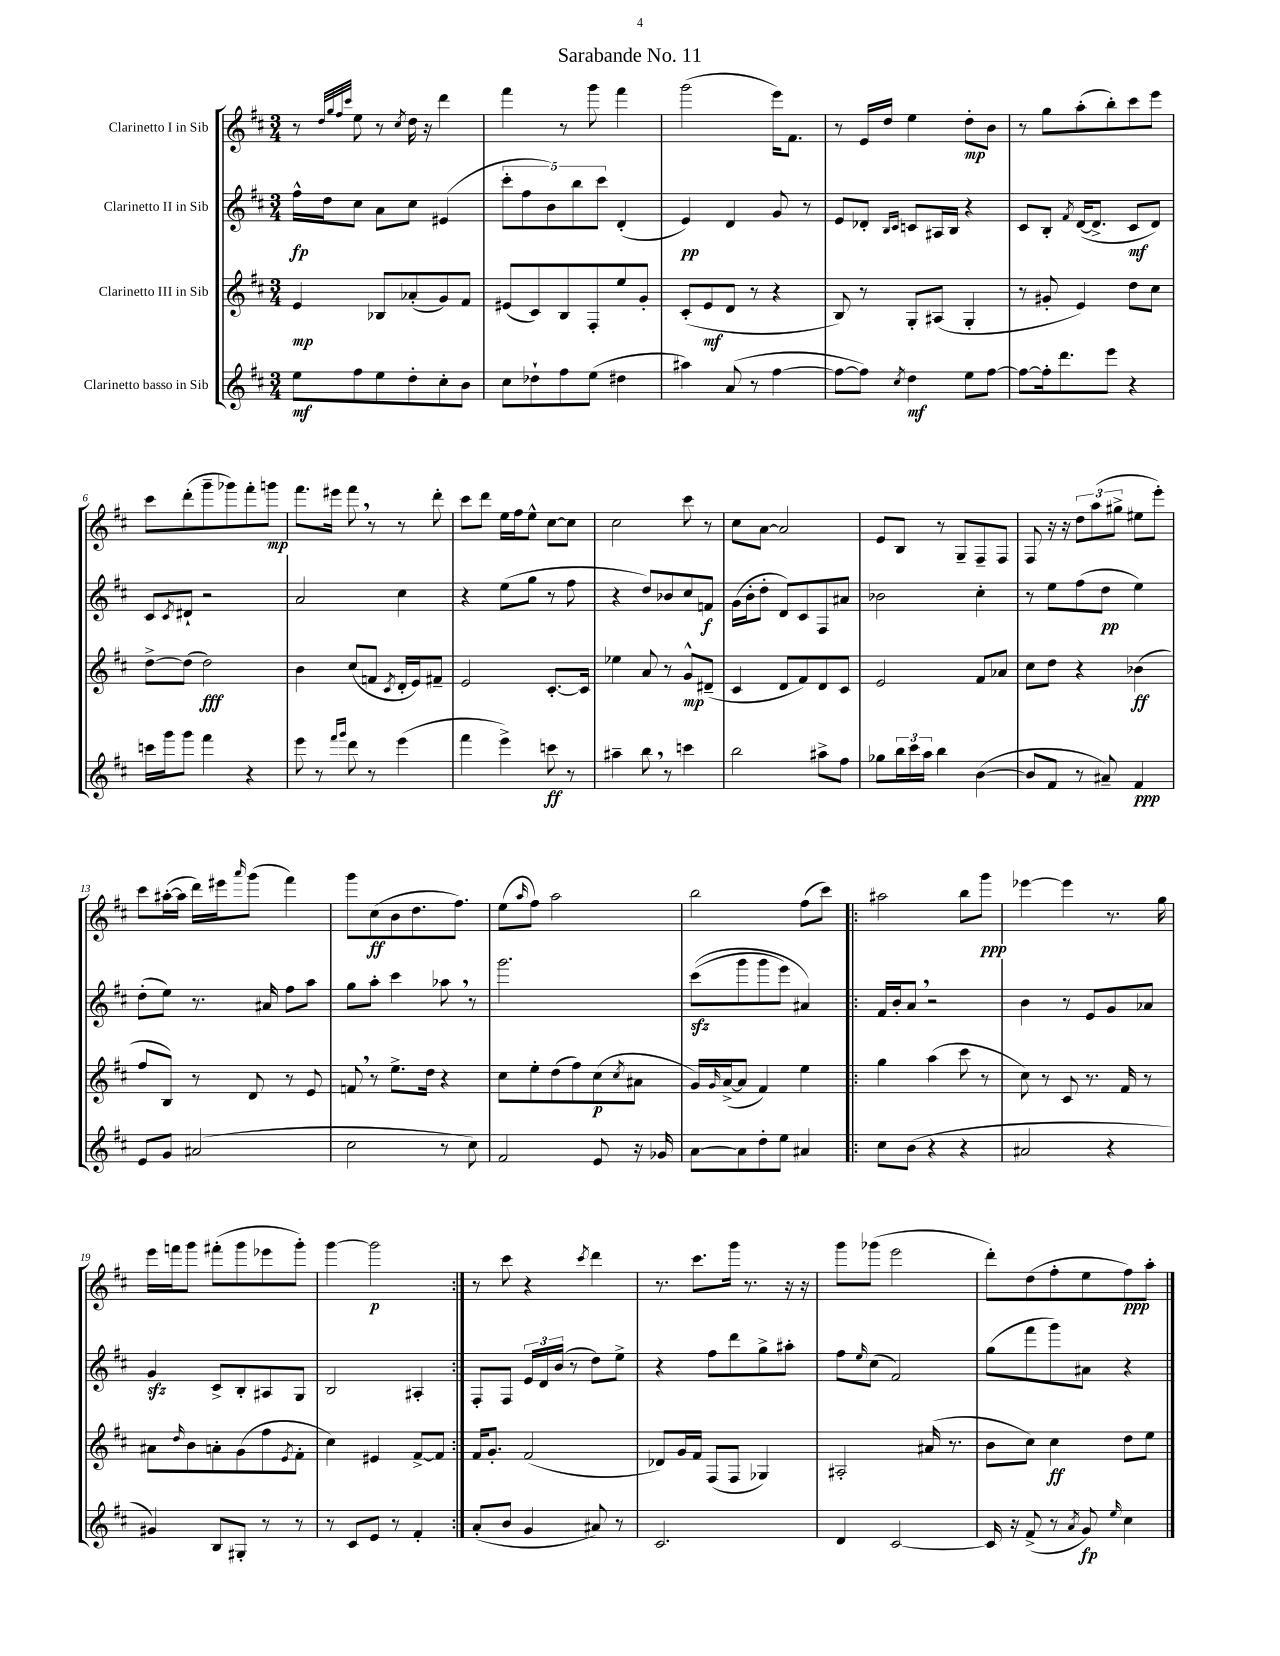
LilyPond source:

\header { title = "Sarabande No. 11" }
<<
\new StaffGroup <<
\new Staff = "s0" \with { instrumentName = "Clarinetto I in Sib" } {
    \clef treble \key d \major \numericTimeSignature \time 3/4
    r8 \grace { d''32 g''32 fis''32 cis'''32 } e''8 r8 \acciaccatura { cis''8 } d''16 r16 d'''4 |
    fis'''4 r8 g'''8 fis'''4 |
    g'''2( e'''16) fis'8. |
    r8 e'16 d''16 e''4 d''8-.\mp b'8 |
    r8 g''8 a''8-.( b''8-.) cis'''8 e'''8 |
    cis'''8 d'''8-.( g'''8-- ges'''8) fis'''8-. g'''8\mp |
    fis'''8. eis'''16 fis'''8 \breathe r8 r8 d'''8-. |
    cis'''8 d'''8 e''16 fis''16 e''8-^ cis''8~ cis''8 |
    cis''2 cis'''8 r8 |
    cis''8 a'8~ a'2 |
    e'8 b8 r8 g8-- fis8-- fis8 |
    fis8 r16 r16 \tuplet 3/2 { d''8 a''8( gis''8-> } eis''8 e'''8-.) |
    cis'''8 ais''16~-.( ais''16 d'''16) eis'''16 \grace { a'''16 } g'''8( fis'''4) |
    g'''8 cis''8\ff( b'8 d''8. fis''8.) |
    e''8( \grace { a''16 } fis''8) a''2 |
    b''2 fis''8( cis'''8) |
    \repeat volta 2 { ais''2 b''8 g'''8\ppp |
    ees'''4~ ees'''4 r8. g''16 |
    e'''16 f'''16 g'''8 fis'''8-.( g'''8 ees'''8 g'''8-.) |
    g'''4~ g'''2\p | }
    r8 cis'''8 r4 \acciaccatura { cis'''8 } d'''4 |
    r8. cis'''8. g'''16 r8. r16 r16 |
    g'''8 ges'''8( e'''2 |
    d'''8-.) d''8( fis''8-. e''8 fis''8\ppp) a''8-. \bar "|." |
}
\new Staff = "s1" \with { instrumentName = "Clarinetto II in Sib" } {
    \clef treble \key d \major \numericTimeSignature \time 3/4
    fis''16-^\fp d''16 cis''8 a'8 cis''8 eis'4( |
    \tuplet 5/4 { cis'''8-. fis''8 b'8) b''8 cis'''8 } d'4-.( |
    e'4\pp) d'4 g'8 r8 |
    e'8 des'8-. \grace { b16 cis'16 } c'8 ais16 b16 r4 |
    cis'8 b8-. \acciaccatura { fis'8 } d'16~( d'8.-> cis'8\mf d'8) |
    cis'8 \acciaccatura { cis'8 } dis'8-! r2 |
    a'2 cis''4 |
    r4 e''8( g''8 r8 fis''8 |
    r4 d''8) bes'8 cis''8 f'8\f |
    g'16( b'16-. d''8-. d'8) cis'8 fis8 ais'8 |
    bes'2 cis''4-. |
    r8 e''8 fis''8( d''8\pp e''4) |
    d''8-.( e''8) r8. ais'16 fis''8 a''8 |
    g''8 a''8-. cis'''4 aes''8 \breathe r8 |
    g'''2. |
    cis'''8\sfz(\( g'''8 g'''8 e'''8) ais'4\) |
    \repeat volta 2 { fis'16 b'16-. a'8 \breathe r2 |
    b'4 r8 e'8 g'8 aes'8 |
    g'4\sfz cis'8-> b8-. ais8 g8 |
    b2 ais4-. | }
    fis8-. fis8 \tuplet 3/2 { e'16 d'16 b'16( } r8 d''8) e''8-> |
    r4 fis''8 d'''8 g''8-> ais''8-. |
    fis''8 \grace { e''16 } cis''8( fis'2) |
    g''8( fis'''8 g'''8) ais'8 r4 \bar "|." |
}
\new Staff = "s2" \with { instrumentName = "Clarinetto III in Sib" } {
    \clef treble \key d \major \numericTimeSignature \time 3/4
    e'4\mp bes8 aes'8-.( g'8) fis'8 |
    eis'8( cis'8) b8 fis8-. e''8 g'8-. |
    cis'8-.( e'8\mf d'8 r8 r4 |
    b8) r8 g8-. ais8( g4-. |
    r8 gis'8-. e'4) d''8 cis''8 |
    d''8~-> d''8( d''2\fff) |
    b'4 cis''8( f'8 \acciaccatura { cis'8 } d'16-. e'16) fis'8-- |
    e'2 cis'8.~-. cis'16 |
    ees''4 a'8 r8 g'8-^\mp dis'8--( |
    cis'4 d'8 fis'8) d'8 cis'8 |
    e'2 fis'8 aes'8 |
    cis''8 d''8 r4 bes'4\ff( |
    fis''8 b8) r8 d'8 r8 e'8 |
    f'8 \breathe r8 e''8.-> d''16 r4 |
    cis''8 e''8-. d''8( fis''8) cis''8\p( \acciaccatura { cis''8 } ais'8 |
    g'16) \grace { g'16 } a'16~->( a'8 fis'4) e''4 |
    \repeat volta 2 { g''4 a''4( cis'''8 r8 |
    cis''8) r8 cis'8 r8. fis'16 r8 |
    ais'8 \grace { d''16 } b'8 a'8-. g'8( fis''8 \acciaccatura { e'8 } fis'8-. |
    cis''4) eis'4 fis'8~-> fis'8 | }
    fis'16 g'8.-. fis'2( |
    des'8) g'16 fis'16 fis8( fis8 ges4) |
    ais2-. ais'16( r8. |
    b'8 cis''8) cis''4\ff d''8 e''8 \bar "|." |
}
\new Staff = "s3" \with { instrumentName = "Clarinetto basso in Sib" } {
    \clef treble \key d \major \numericTimeSignature \time 3/4
    e''8\mf fis''8 e''8 d''8-. cis''8-. b'8 |
    cis''8 des''8-! fis''8 e''8( dis''4 |
    ais''4) a'8( r8 fis''4~ |
    fis''8~ fis''8) \acciaccatura { cis''8 } d''4\mf e''8 fis''8~ |
    fis''8~ fis''16-. d'''8. e'''8 r4 |
    c'''16 g'''16 g'''8 fis'''4 r4 |
    e'''8 r8 \grace { fis'''16 g'''16 } d'''8 r8 e'''4( |
    fis'''4 e'''4->) c'''8\ff r8 |
    ais''4-- b''8 \breathe r8 c'''4 |
    b''2 ais''8-> fis''8 |
    ges''8 \tuplet 3/2 { b''16 cis'''16 a''16 } b''4 b'4~( |
    b'8 fis'8 r8 ais'8--) fis'4\ppp |
    e'8 g'8 ais'2( |
    cis''2 r8 cis''8) |
    fis'2 e'8 r16 ges'16 |
    a'8~ a'8 d''8-. e''8 ais'4 |
    \repeat volta 2 { cis''8 b'8( r4 r4 |
    ais'2 r4 |
    gis'4) b8 gis8-. r8 r8 |
    r8 cis'8 e'8 r8 fis'4-. | }
    a'8-.( b'8 g'4 ais'8) r8 |
    cis'2. |
    d'4 cis'2~ |
    cis'16 r16 fis'8->( r8 \acciaccatura { a'8 } g'8\fp) \grace { e''16 } cis''4 \bar "|." |
}
>>
>>
